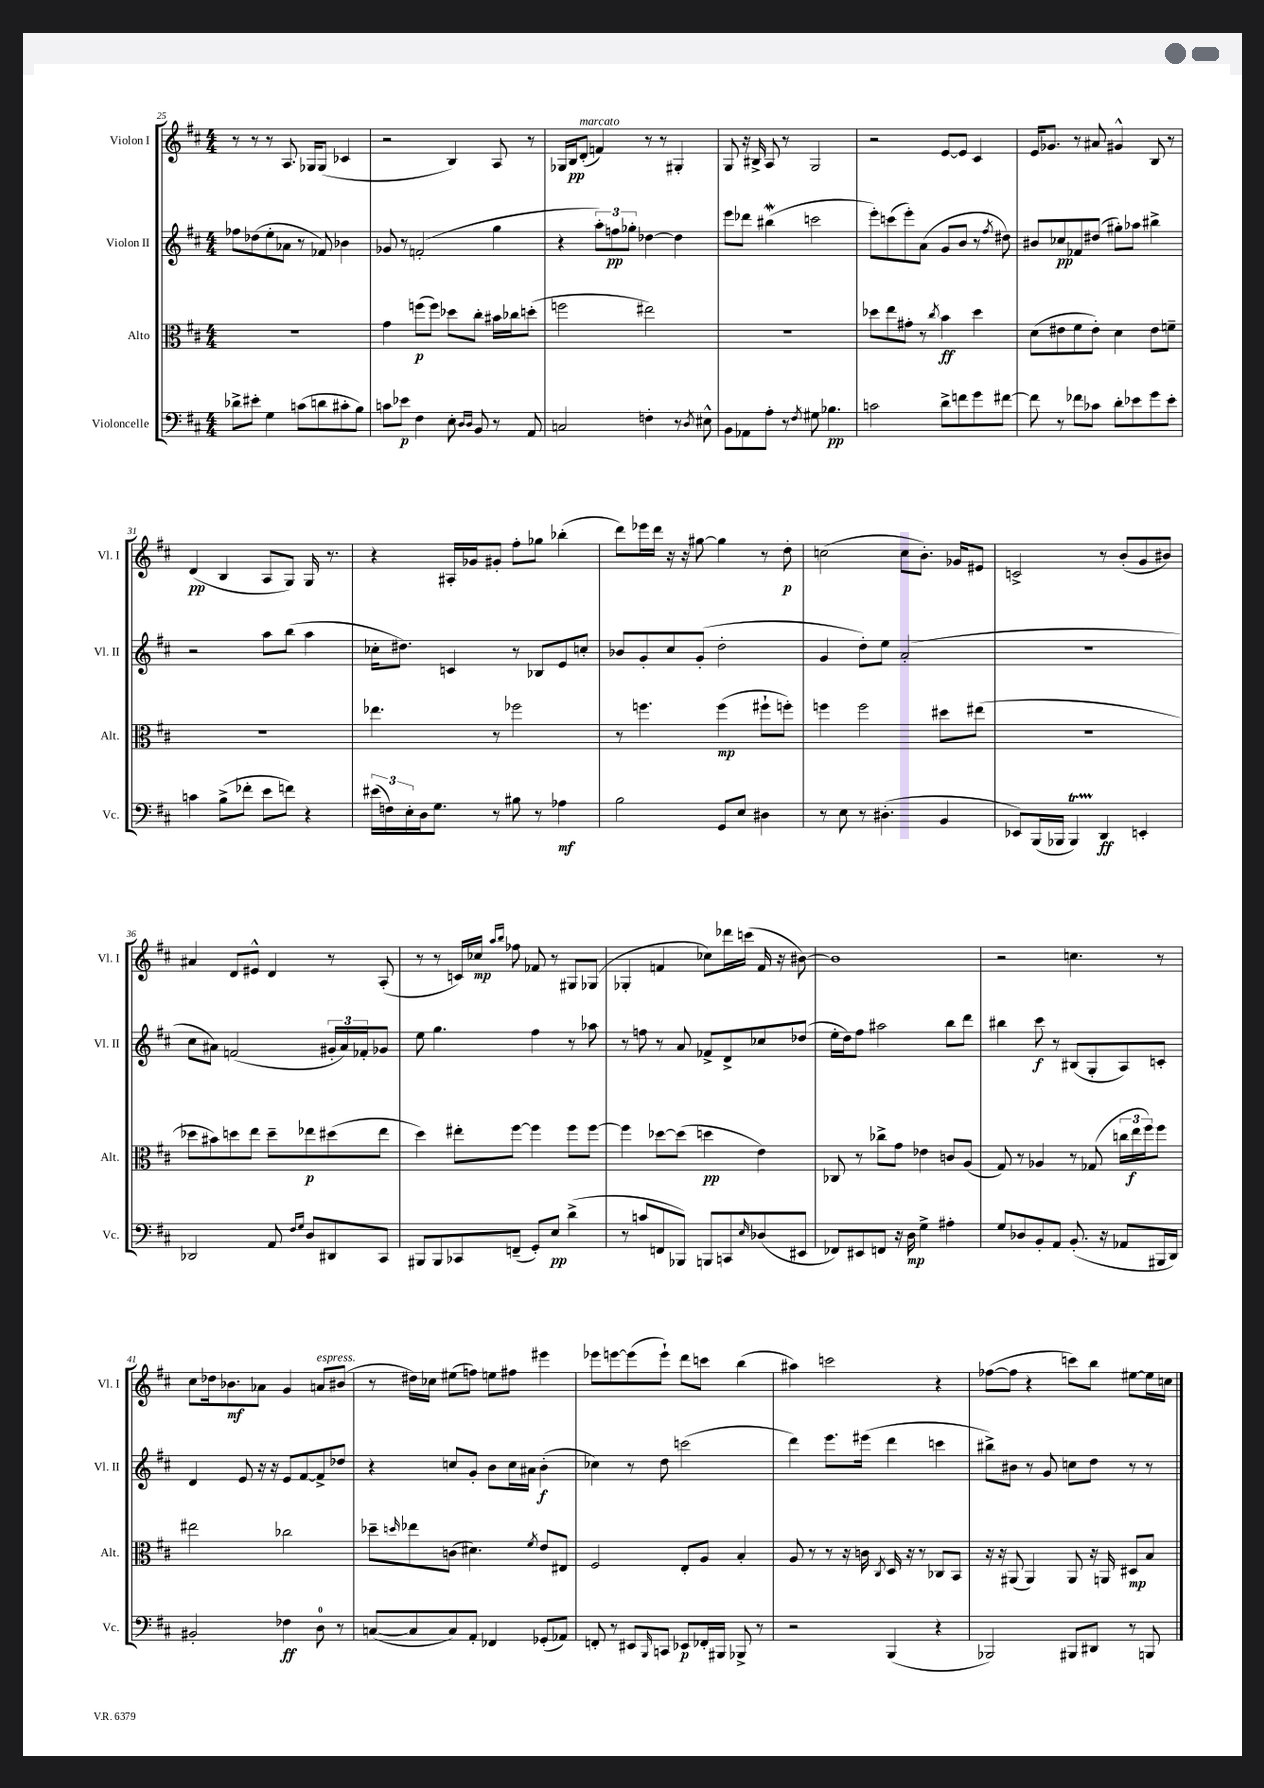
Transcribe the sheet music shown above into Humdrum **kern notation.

**kern	**kern	**kern	**kern
*staff4	*staff3	*staff2	*staff1
*clefF4	*clefC3	*clefG2	*clefG2
*k[f#c#]	*k[f#c#]	*k[f#c#]	*k[f#c#]
*M4/4	*M4/4	*M4/4	*M4/4
8d-^	1r	8ff-	8r
8e#'	.	(8dd-	8r
4G	.	8ee'	8r
.	.	8a-	8.A
(8c	.	8r	.
.	.	.	16G-
8d	.	8f-)	(8G-
8c#'	.	4b-	4c-
8B)	.	.	.
=	=	=	=
8c	4g	8g-	2r
8e-	.	8r	.
4F#	(8ff	(2f'	.
.	8ff)	.	.
8E'	8dd-	.	4B)
16qqD	.	.	.
16qqD	.	.	.
8BB	8cc#'	.	.
8r	16b#	4gg	8A
.	16cc-	.	.
8AA	(8dd'	.	8r
=	=	=	=
2C	2ff	4r	16G-
.	.	.	16B
.	.	.	(8d'
.	.	12aa')	4f)
.	.	12ff	.
.	.	12gg-'	.
4F'	2ee#)	[4dd-	8r
.	.	.	8r
8r	.	4dd-]	4G#'
8qD	.	.	.
8E#^^	.	.	.
=	=	=	=
8BB	1r	8eee	8G
8AA-	.	8ddd-	16r
.	.	.	16B#^
8A'	.	(4bb#	8A
8r	.	.	8r
8qF#	.	.	.
8G#	.	2ccc	2G
4.B-	.	.	.
=	=	=	=
2c	8dd-	8eee')	2r
.	8ee	(8ccc	.
.	8g#'	8eee')	.
.	8r	(8a	.
.	8qcc#	.	.
8d^	4b	8g	[8e
8f	.	8b	8e]
8g	4dd-	8r	4c#
.	.	8qff#	.
[8f#	.	8dd#)	.
=	=	=	=
8f#]	(8d	8b#	16e
.	.	.	8.g-
8r	8e#	8cc-	.
8f-	8f#	8f-	8r
8c-	8e#')	(8dd#	8a#
8d'	4d	8gg#')	4g#^^
8e-	.	8aa-	.
8g	8e#	4bb#^	8B
8e-'	8f~	.	8r
=	=	=	=
4c	1r	2r	(4d
(8B^	.	.	4B
8f-'	.	.	.
8e	.	8aa	8A
8f)	.	(8bb	8G)
4r	.	4aa	16G
.	.	.	8.r
=	=	=	=
(24e#	4.ee-	16cc-'	4r
24F)	.	.	.
.	.	8.dd#)	.
24E'	.	.	.
16D	.	.	.
8.G	.	.	.
.	.	4c	16A#'
.	.	.	16g-
8r	8r	.	8g#'
8B#	2ff-	8r	8ff#'
8r	.	8B-	8gg-
4A-	.	8e	(4bb-'
.	.	8cc'	.
=	=	=	=
2B	8r	8b-	8ddd)
.	4.ff	8g'	16eee-
.	.	.	16ddd
.	.	8cc#	16r
.	.	.	16r
.	.	(8g'	[8gg#
8GG	(4ff	2dd'	4gg#]
8E	.	.	.
4D#	8ff#`	.	8r
.	8ff')	.	8dd'
=	=	=	=
8r	4ff	4g	(2cc
8E	.	.	.
8r	2ff	8dd')	.
(4.D#'	.	8ee	.
.	.	(2a'	8cc
.	.	.	8.b')
4BB	8dd#	.	.
.	.	.	16g-
.	(8ee#	.	8e#
=	=	=	=
8EE-)	1r	1r	2c^
(16BBB	.	.	.
16BBB-	.	.	.
4BBB-)	.	.	.
4DD	.	.	8r
.	.	.	(8b'
4EE'	.	.	8g
.	.	.	8b#)
=	=	=	=
2DD-	8dd-	8cc#	4a#
.	8b#)	8a#)	.
.	8dd	(2f	8d
.	8ee	.	8e#^^
8AA	8dd~	.	4d
16qqF#	.	.	.
16qqG	.	.	.
8D	8ee-	.	.
8DD#	(8dd#	24g#'	8r
.	.	24a#)	.
.	.	24f-'	.
8CC#	8ee-	8g-	(8A'
=	=	=	=
8BBB#	4dd)	8ee	8r
8BBB#	.	4.gg	8r
8CC-	8ee#'	.	16c)
.	.	.	16cc-
.	.	.	16qqaa
.	.	.	16qqbb
(8FF~	[8ff#	.	8ff-
8GG')	4ff#]	4ff#	8f-
8E	.	.	8r
(4d^	8ff#	8r	8G#
.	[8ff#	8aa-	(8G-
=	=	=	=
8r	4ff#]	8r	4G-'
8c	.	8ff	.
8FF	[8dd-	8r	4f
8BBB-)	(8dd-]	8a	.
8BBB	4dd	8f-^	8cc-)
8CC	.	8d^	16ddd-
.	.	.	(16ccc
16qqE	.	.	.
(8D-	4e)	8cc-	16f
.	.	.	16r
8EE#	.	(8dd-	[8b#)
=	=	=	=
8FF-)	8C-	16ee'	1b#]
.	.	16dd)	.
8EE#	8r	8ff#	.
8FF	8cc-^	2aa#	.
16r	8g	.	.
16D	.	.	.
4G^	4e-	.	.
4A#'	8c	8bb	.
.	(8A	8ddd	.
=	=	=	=
8G	8G)	4bb#	2r
8D-	8r	.	.
8BB'	4A-	8ccc#	.
8AA	.	8r	.
(8.BB'	8r	(8B#	4.cc
.	(8G-	8G'	.
16r	.	.	.
8AA-	24cc	8A)	.
.	24ee	.	.
.	24ff#)	.	.
16BBB#	8ff#	8c'	8r
16DD)	.	.	.
=	=	=	=
2BB#'	2ee#	4d	8cc#
.	.	.	16dd-
.	.	.	8.b-
.	.	8e	.
.	.	16r	8a-
.	.	16r	.
4F-	2cc-	8e	4g
.	.	[8f#	.
8D	.	8f#^]	8a
8r	.	8dd-	(8b#
=	=	=	=
([8C	8dd-~	4r	8r
.	16qqdd	.	.
8C]	8ee-	.	16dd#)
.	.	.	16cc-
8C)	(8c	8cc	(8ee#
8AA'	4.d#)	8g'	8ff)
4FF-	.	8b	8ee
.	.	16cc	8ff#
.	.	16a#	.
.	8qf#	.	.
(8GG-'	8e	(4b'	4eee#
8AA-)	8E#	.	.
=	=	=	=
8FF'	2F#	4cc-)	8eee-
8r	.	.	[8eee
8EE#	.	8r	(8eee]
16qqBBB	.	.	.
8CC	.	8dd	8eee`)
8EE-	8E'	(2ccc	8ddd
16FF-'	8A	.	8ccc
16BBB#	.	.	.
8BBB-^	4B'	.	(4bb
8r	.	.	.
=	=	=	=
2r	8A	4ddd)	4aa#)
.	8r	.	.
.	8r	8.eee	2ccc
.	16r	.	.
.	16c	(16eee#	.
.	8qC#	.	.
(4BBB	16D	4ddd	.
.	16r	.	.
.	8r	.	.
4r	8C-	4ccc	4r
.	8BB	.	.
=	=	=	=
2BBB-)	16r	8bb#^)	([8ff-
.	16r	.	.
.	(8AA#	8b#	8ff-]
.	4AA#)	8r	4r
.	.	8g	.
8BBB#	8AA#	8cc	8ccc)
8DD#	16r	8dd	8bb
.	16AA	.	.
8r	8D#	8r	[8ee#
8BBB	8B	8r	16ee#]
.	.	.	16cc
==	==	==	==
*-	*-	*-	*-
